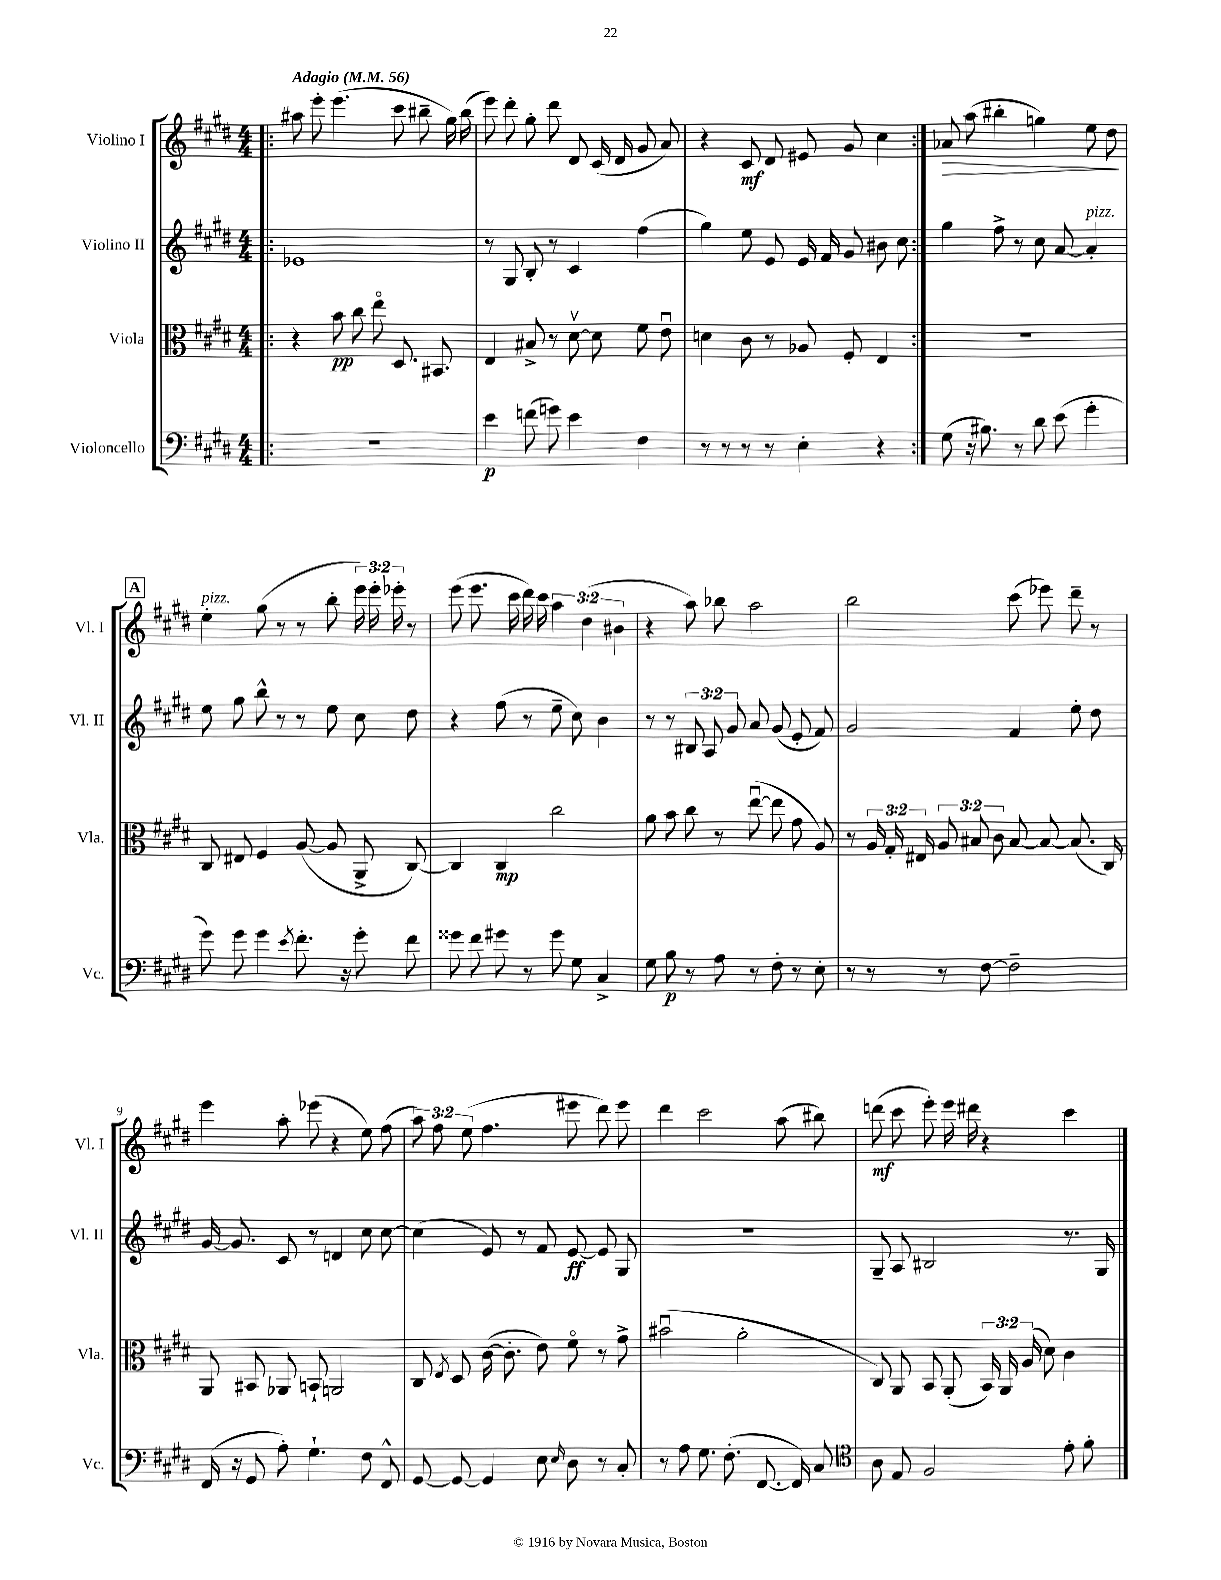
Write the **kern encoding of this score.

**kern	**kern	**kern	**kern
*staff4	*staff3	*staff2	*staff1
*clefF4	*clefC3	*clefG2	*clefG2
*k[f#c#g#d#]	*k[f#c#g#d#]	*k[f#c#g#d#]	*k[f#c#g#d#]
*M4/4	*M4/4	*M4/4	*M4/4
*MM56	*MM56	*MM56	*MM56
=!|:	=!|:	=!|:	=!|:
1r	4r	1e-	8aa#
.	.	.	8eee'
.	8b	.	(4.eee
.	8cc#	.	.
.	8eeo	.	.
.	8.D#	.	8ccc#
.	.	.	8bb#~
.	8.BB#	.	.
.	.	.	16gg#)
.	.	.	(16bb#
=	=	=	=
4e	4E	8r	8eee)
.	.	8G#	8ddd#'
(8f	8B#^	8B'	8gg#'
8g)	8r	8r	8ddd#
4e	[8d#v	4c#	8d#
.	8d#]	.	(16c#
.	.	.	16d#
4F#	8f#	(4ff#	8g#
.	8eu	.	8a)
=	=	=	=
8r	4d	4gg#)	4r
8r	.	.	.
8r	8c#	8ee	8c#
8r	8r	8e	8d#
4E'	8A-	16e	8e#
.	.	16f#	.
.	8F#'	8g#	8g#
4r	4E	8b#	4cc#
.	.	8cc#	.
=:|!	=:|!	=:|!	=:|!
(8G#	1r	4gg#	8a-
16r	.	.	(8aa
8.B#)	.	.	.
.	.	8ff#^	4bb#'
8r	.	8r	.
8d#	.	8cc#	4gg)
(8e	.	[8a	.
4g#'	.	4a']	8ee
.	.	.	8dd#
=	=	=	=
8g#)	8C#	8ee	4ee'
8g#	8E#	8gg#	.
4g#	4F#	8bb^^	(8gg#
.	.	8r	8r
8qe	.	.	.
8.f#'	([8A	8r	8r
.	8A]	8ee	8bb'
16r	.	.	.
8g#'	8AA^	8cc#	24eee)
.	.	.	24eee'
.	.	.	24eee-'
8f#	[8C#)	8dd#	8r
=	=	=	=
8g##	4C#]	4r	(8eee
8f#	.	.	8.eee
8g#	4C#	(8ff#	.
.	.	.	16ccc#
8r	.	8r	16ddd#)
.	.	.	16ccc#
8g#	2cc#	8ee~	6aa
8G#	.	8cc#)	.
.	.	.	(6dd#
4C#^	.	4b	.
.	.	.	6b#
=	=	=	=
8G#	8a	8r	4r
8B	8b	8r	.
8r	8cc#	12B#	8aa)
.	.	12A	.
8A	8r	.	8bb-
.	.	12g#	.
8r	([8eeu	8a	2aa
8F#'	8ee]	(8g#	.
8r	8g#	8e'	.
8E'	8A)	8f#)	.
=	=	=	=
8r	8r	2g#	2bb
8r	24A	.	.
.	24G#'	.	.
.	24E#	.	.
8r	12A	.	.
.	12B#	.	.
[8F#	.	.	.
.	12c#	.	.
2F#~]	[8B#	4f#	(8ccc#
.	8B#_	.	8eee-)
.	(8.B#]	8ee'	8ddd#~
.	.	8dd#	8r
.	16C#)	.	.
=	=	=	=
(16FF#	8AA	[16g#	4eee
16r	.	8.g#]	.
8GG#	8BB#	.	.
8A')	8AA-	8c#	8aa'
4.G#`	8BB`	8r	(8eee-
.	2AA	4d	4r
8F#	.	8cc#	8ee)
8FF#^^	.	[8cc#	(8ff#
=	=	=	=
[8GG#	8C#	(4cc#]	12aa)
.	.	.	12ff#
.	8qE	.	.
8GG#_	8D#	.	.
.	.	.	(12ee
4GG#]	([16c#	8e)	4.ff#
.	8.c#']	.	.
.	.	8r	.
8E	8e)	8f#	.
16qqE	.	.	.
8D#	8f#o	[8e	8eee#
8r	8r	8e]	8ddd#)
8C#'	8g#^	8G#	8eee#
=	=	=	=
8r	(2b#u	1r	4ddd#
8A	.	.	.
8.G#	.	.	2ccc#
(8.F#'	.	.	.
.	2a'	.	.
[8.FF#	.	.	.
.	.	.	(8aa
16FF#])	.	.	.
8C#	.	.	8bb#)
=	=	=	=
*clefC4	*	*	*
8A	8C#)	8G#~	(8ddd
8E	8AA	8A	8ccc#
2F#	8BB	2B#	8eee')
.	(8AA'	.	16eee
.	.	.	16ddd#
.	24BB)	.	4r
.	24AA	.	.
.	(24A	.	.
.	8d#)	.	.
8e'	4c#	8.r	4ccc#
8f#'	.	.	.
.	.	16G#	.
==	==	==	==
*-	*-	*-	*-
